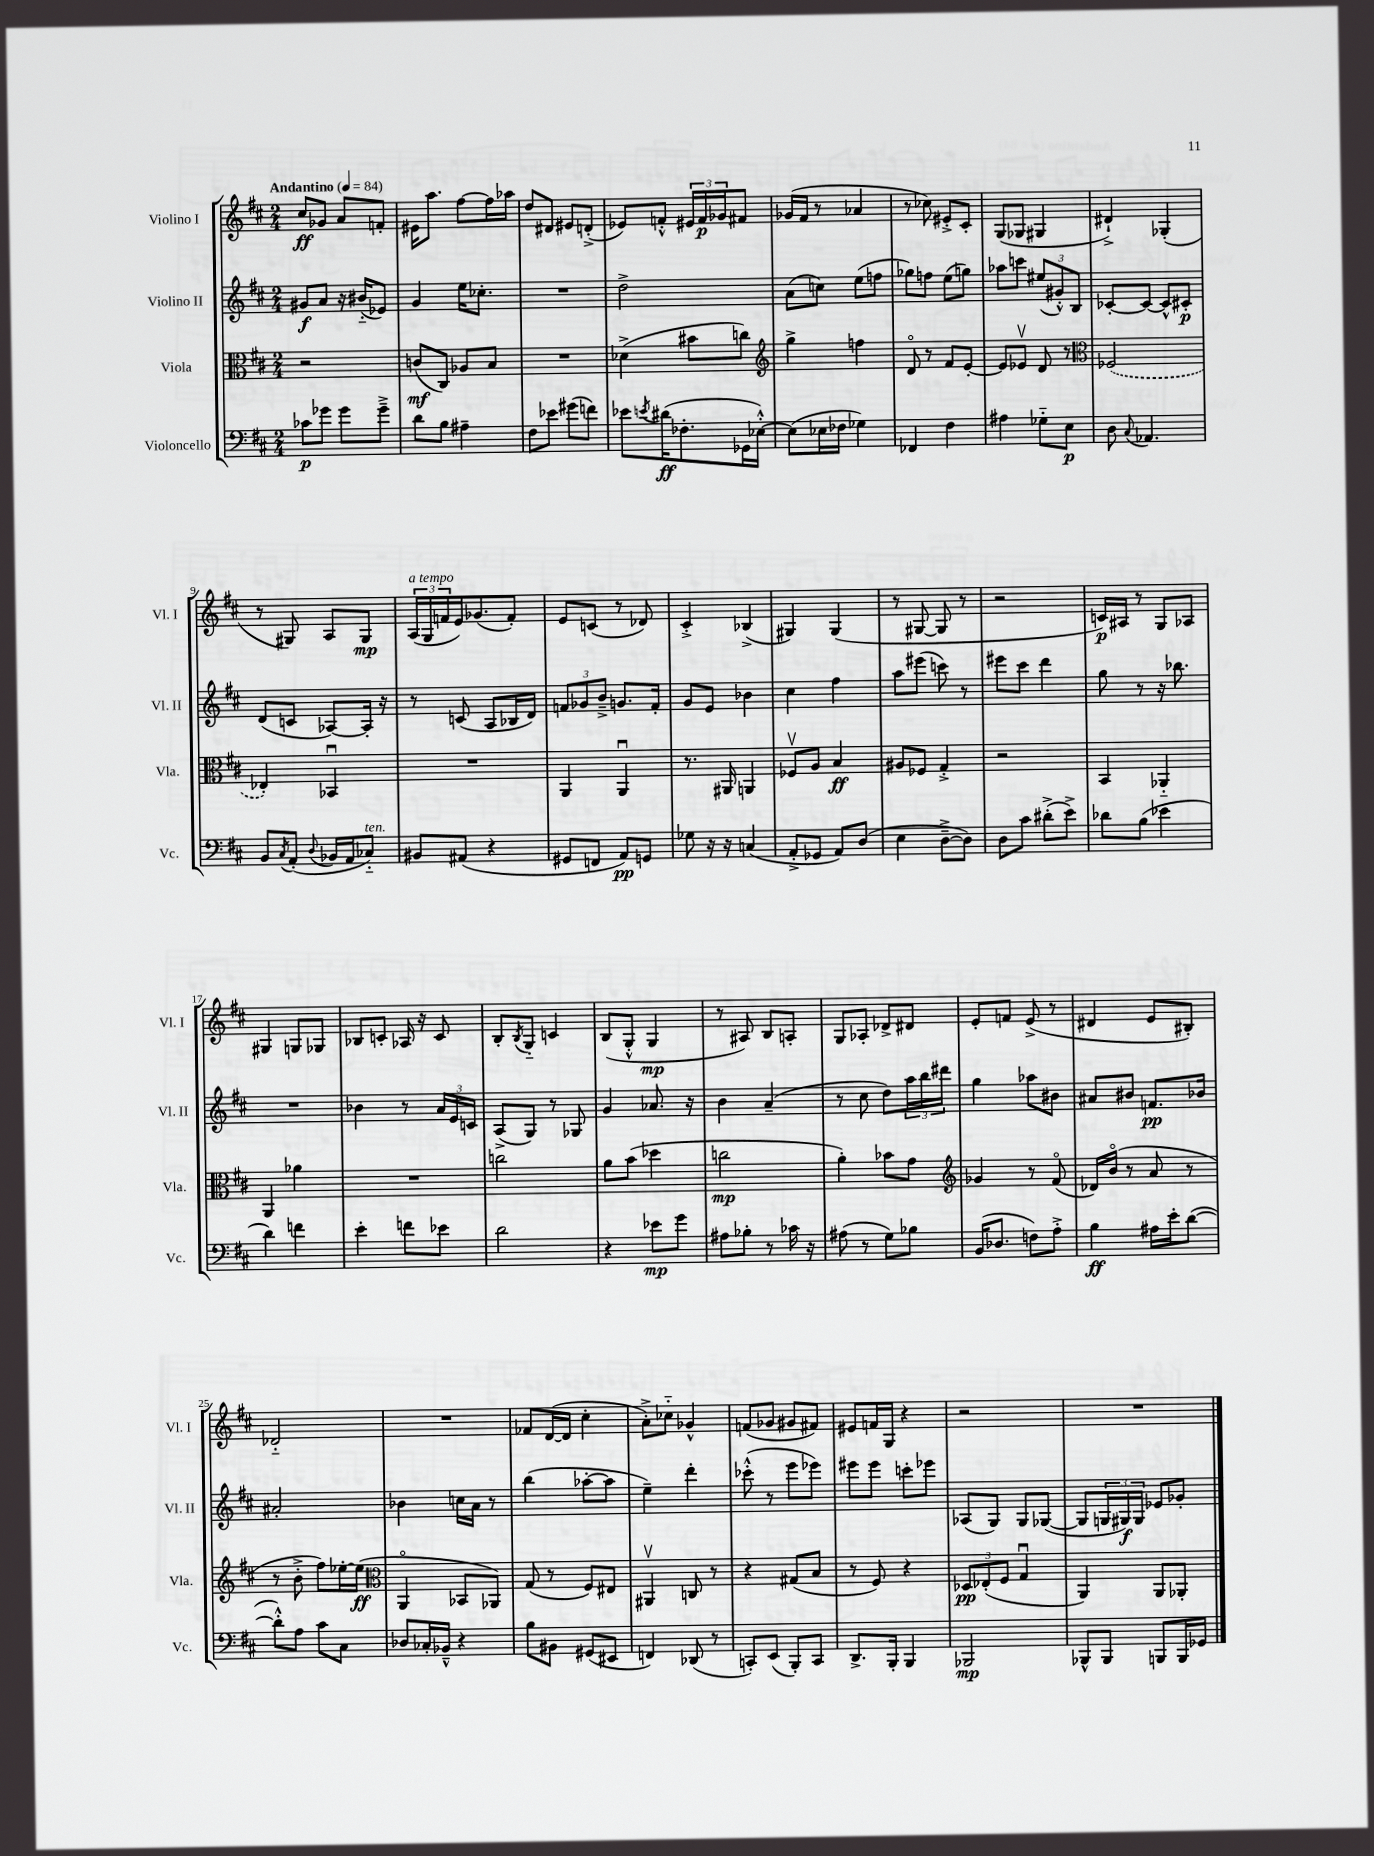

**kern	**dynam	**kern	**dynam	**kern	**dynam	**kern	**dynam
*part4	*part4	*part3	*part3	*part2	*part2	*part1	*part1
*staff4	*staff4	*staff3	*staff3	*staff2	*staff2	*staff1	*staff1
*I"Violoncello	*	*I"Viola	*	*I"Violino II	*	*I"Violino I	*
*I'Vc.	*	*I'Vla.	*	*I'Vl. II	*	*I'Vl. I	*
*clefF4	*	*clefC3	*	*clefG2	*	*clefG2	*
*k[f#c#]	*	*k[f#c#]	*	*k[f#c#]	*	*k[f#c#]	*
*M2/4	*	*M2/4	*	*M2/4	*	*M2/4	*
*MM84	*	*MM84	*	*MM84	*	*MM84	*
=1	=1	=1	=1	=1	=1	=1	=1
!	!	!	!	!	!	!LO:TX:a:B:t=Andantino	!
8c-X\L	p	2r	.	8g#X/L	f	8cc#/L	ff
8g-X\J	.	.	.	8a/J	.	8g-X/J	.
8g-\L	.	.	.	16r	.	8a/L	.
.	.	.	.	(16b#X/KL	.	.	.
8g-~^\J	.	.	.	8e-X/J)	.	8fn'/J	.
=2	=2	=2	=2	=2	=2	=2	=2
8d\L	.	(8cn/L	mf	4g/	.	16e#X\KL	.
.	.	.	.	.	.	8.aa\J	.
8B\J	.	8C#/J)	.	.	.	.	.
4A#X~\	.	8A-X/L	.	16ee\KL	.	[8ff#\L	.
.	.	.	.	8.cc-X'\J	.	.	.
.	.	8B/J	.	.	.	16ff#\L]	.
.	.	.	.	.	.	16aa-X\JJ	.
=3	=3	=3	=3	=3	=3	=3	=3
8F#\L	.	2r	.	2r	.	8dd/L	.
8e-X\J	.	.	.	.	.	8d#X/J	.
(8g#X\L	.	.	.	.	.	8e#X/L	.
8fn\J)	.	.	.	.	.	(8dn'^/J	.
=4	=4	=4	=4	=4	=4	=4	=4
8e-X\L	.	(4d-X^\	.	2dd^\	.	8e-X/L)	.
8qen/	.	.	.	.	.	.	.
(16d#X\K	ff	.	.	.	.	8fn'^^/J	.
8.F-X'\	.	.	.	.	.	.	.
.	.	8b#X\L	.	.	.	24e#X/LL	.
.	.	.	.	.	.	24f/	p
.	.	.	.	.	.	24g-X/J	.
16GG-X\L	.	8ccn\J)	.	.	.	8f#X/J	.
[16E-X'^^\JJ)	.	.	.	.	.	.	.
=5	=5	=5	=5	=5	=5	=5	=5
*	*	*clefG2	*	*	*	*	*
(8E-\L]	.	4gg^\	.	(8a\L	.	(16g-X/LL	.
.	.	.	.	.	.	16f#/JJ	.
16E-X\L	.	.	.	8ccn\J)	.	8r	.
16F-X\JJ	.	.	.	.	.	.	.
4G-X\)	.	4ffn\	.	(8ee\L	.	4a-X/	.
.	.	.	.	8ffn\J	.	.	.
=6	=6	=6	=6	=6	=6	=6	=6
4FF-X/	.	8d/	.	8gg-X\L)	.	8r	.
.	.	8r	.	8ffn\J	.	8cc-X\)	.
4F#\	.	8f#/L	.	(8ee\L	.	8e#X'^/L	.
.	.	[8e'/J	.	8ggn\J)	.	8c#'/J	.
=7	=7	=7	=7	=7	=7	=7	=7
4A#X\	.	8e/L]	.	8aa-X\L	.	(8G/L	.
.	.	8e-Xv/J	.	8cccn\J	.	8G-X/J	.
8G-X\L	.	8d/	.	(12ee#X/L	.	4G#X/	.
.	.	.	.	12g#X'^^/)	.	.	.
8E\J	p	8r	.	.	.	.	.
.	.	.	.	12B/J	.	.	.
=8	=8	=8	=8	=8	=8	=8	=8
*	*	*clefC3	*	*	*	*	*
8D\	.	(2F-X/	.	[8c-X'/L	.	4d#X`^/)	.
8qqC#/	.	.	.	.	.	.	.
4.AA-X/	.	.	.	8c-/J_	.	.	.
.	.	.	.	8c-^^/L]	.	(4G-X'/	.
.	.	.	.	8c#X'/J	p	.	.
!!LO:LB:g=z
=9	=9	=9	=9	=9	=9	=9	=9
8BB/L	.	4E-X'/)	.	(8d/L	.	8r	.
8qC#/	.	.	.	.	.	.	.
(8AA'/J	.	.	.	8cn/J	.	8G#X/)	.
8qqD/	.	.	.	.	.	.	.
16BB-X/LL	.	4BB-Xu/	.	[8A-X/L)	.	8A/L	.
16AA/J	.	.	.	.	.	.	.
!LO:TX:a:i:t=ten.	!	!	!	!	!	!	!
8C-X/J)	.	.	.	16A-'/Jk]	.	8G#/J	mp
.	.	.	.	16r	.	.	.
=10	=10	=10	=10	=10	=10	=10	=10
!	!	!	!	!	!	!LO:TX:a:i:t=a tempo	!
8BB#X/L	.	2r	.	8r	.	(24A/LL	.
.	.	.	.	.	.	24G/	.
.	.	.	.	.	.	24fn/	.
(8AA#X/J	.	.	.	(8cn/	.	16e/J)	.
.	.	.	.	.	.	(8.g-X/	.
4r	.	.	.	8A/L	.	.	.
.	.	.	.	16B-X/L	.	8f'/J)	.
.	.	.	.	16d/JJ)	.	.	.
=11	=11	=11	=11	=11	=11	=11	=11
8GG#X/L	.	4AA/	.	12fn/L	.	8e/L	.
.	.	.	.	12g-X/	.	.	.
8FFn/J	.	.	.	.	.	(8cn/J	.
.	.	.	.	12b~^/J	.	.	.
8AA/L)	pp	4AAu/	.	8.gn/L	.	8r	.
8GGn/J	.	.	.	.	.	8d-X/)	.
.	.	.	.	16f'/Jk	.	.	.
=12	=12	=12	=12	=12	=12	=12	=12
8G-X\	.	8.r	.	8g/L	.	4c#'^/	.
16r	.	.	.	8e/J	.	.	.
16r	.	16AA#X/	.	.	.	.	.
(4Cn/	.	4AAn/	.	4b-X\	.	(4B-X^/	.
=13	=13	=13	=13	=13	=13	=13	=13
8AA'^/L	.	8F-Xv/L	.	4cc#\	.	4G#X/)	.
8GG-X/J	.	8A/J	.	.	.	.	.
8AA/L)	.	4B/	ff	4ff#\	.	(4G#/	.
(8D/J	.	.	.	.	.	.	.
=14	=14	=14	=14	=14	=14	=14	=14
4E\	.	8A#X/L	.	8aa\L	.	8r	.
.	.	8F-X/J	.	(8eee#X\J	.	[8G#X/	.
[8D~^\L	.	4G'^/	.	8cccn\)	.	8G#/]	.
8D\J])	.	.	.	8r	.	8r	.
=15	=15	=15	=15	=15	=15	=15	=15
8D\L	.	2r	.	8eee#X\L	.	2r	.
8c#\J	.	.	.	8ccc#\J	.	.	.
(8d#X'^\L	.	.	.	4ddd\	.	.	.
8e^\J)	.	.	.	.	.	.	.
=16	=16	=16	=16	=16	=16	=16	=16
8d-X\L	.	4BB/	.	8gg\	.	16cn/LL)	p
.	.	.	.	.	.	16A#X/JJ	.
(8B\J	.	.	.	8r	.	8r	.
4e-X\	.	4AA-X/	.	16r	.	8G/L	.
.	.	.	.	8.bb-X\	.	.	.
.	.	.	.	.	.	8A-X/J	.
!!LO:LB:g=z
=17	=17	=17	=17	=17	=17	=17	=17
4d\)	.	4AA/	.	2r	.	4G#X/	.
4fn\	.	4a-X\	.	.	.	8Gn/L	.
.	.	.	.	.	.	8G-X/J	.
=18	=18	=18	=18	=18	=18	=18	=18
4e'\	.	2r	.	4b-X\	.	8B-X/L	.
.	.	.	.	.	.	8cn'/J	.
8fn\L	.	.	.	8r	.	16A-X/	.
.	.	.	.	.	.	16r	.
8e-X\J	.	.	.	24a/LL	.	8c/	.
.	.	.	.	24e/	.	.	.
.	.	.	.	24cn/JJ	.	.	.
=19	=19	=19	=19	=19	=19	=19	=19
2d\	.	2ccn\	.	(8A^/L	.	8B'/L	.
.	.	.	.	.	.	8qB/	.
.	.	.	.	8G/J)	.	8G/J	.
.	.	.	.	8r	.	4cn/	.
.	.	.	.	8G-X/	.	.	.
=20	=20	=20	=20	=20	=20	=20	=20
4r	.	8a\L	.	4g/	.	(8B/L	.
.	.	(8b\J	.	.	.	8G'^^/J	.
8e-X\L	mp	4dd-X\	.	8.a-X/	.	4G/	mp
8g\J	.	.	.	.	.	.	.
.	.	.	.	16r	.	.	.
=21	=21	=21	=21	=21	=21	=21	=21
8A#X\L	.	2ccn\	mp	4b\	.	8r	.
8B-X'\J	.	.	.	.	.	8A#X/)	.
8r	.	.	.	(4a~/	.	8B/L	.
16c-X\	.	.	.	.	.	8An'/J	.
16r	.	.	.	.	.	.	.
=22	=22	=22	=22	=22	=22	=22	=22
(8A#X\	.	4a'\)	.	8r	.	8G/L	.
8r	.	.	.	8cc#\	.	8A-X'/J	.
8G\L)	.	8b-X\L	.	8dd\L)	.	8d-X^/L	.
8B-X\J	.	8g\J	.	24aa\L	.	8d#X/J	.
.	.	.	.	24bb\	.	.	.
.	.	.	.	24ddd#X\JJ	.	.	.
=23	=23	=23	=23	=23	=23	=23	=23
*	*	*clefG2	*	*	*	*	*
(16BB/KL	.	4g-X/	.	4gg\	.	8e'/L	.
8.D-X/J	.	.	.	.	.	.	.
.	.	.	.	.	.	8fn/J	.
8Fn\L)	.	8r	.	8aa-X\L	.	(8e^/	.
8A'^\J	.	(8f#/	.	8b#X\J	.	8r	.
=24	=24	=24	=24	=24	=24	=24	=24
4B\	ff	16d-X/LL)	.	8a#X/L	.	4d#X/	.
.	.	(16b/JJ	.	.	.	.	.
.	.	8r	.	8b#X/J	.	.	.
16A#X\LL	.	8a/	.	8.fn/L	pp	8e/L	.
16e'\J	.	.	.	.	.	.	.
([8d\J	.	8r	.	.	.	8B#X'/J)	.
.	.	.	.	16b-X/Jk	.	.	.
!!LO:LB:g=z
=25	=25	=25	=25	=25	=25	=25	=25
8d'^^\L])	.	8r	.	2a#X'/	.	2d-X/	.
8A\J	.	8b'^\	.	.	.	.	.
8c#\L	.	8ff#\L)	.	.	.	.	.
8C#\J	.	[16ee-X'\L	.	.	.	.	.
.	.	(16ee-\JJ]	ff	.	.	.	.
=26	=26	=26	=26	=26	=26	=26	=26
*	*	*clefC3	*	*	*	*	*
8D-X/L	.	4AA/	.	4b-X\	.	2r	.
16C-X'/L	.	.	.	.	.	.	.
16BB-X~^^/JJ	.	.	.	.	.	.	.
4r	.	8BB-X/L	.	16ccn\LL	.	.	.
.	.	.	.	16a\JJ	.	.	.
.	.	8AA-X/J)	.	8r	.	.	.
=27	=27	=27	=27	=27	=27	=27	=27
8B\L	.	(8G/	.	(4bb\	.	8f-X/L	.
8BB#X\J	.	8r	.	.	.	([16d/L	.
.	.	.	.	.	.	16d/JJ]	.
(8GG#X/L	.	8F#/L)	.	[8aa-X'\L	.	4cc#'\	.
8EE#X/J	.	8E#X/J	.	8aa-\J]	.	.	.
=28	=28	=28	=28	=28	=28	=28	=28
4FFn/)	.	4AA#Xv/	.	4ee~\)	.	8a'^\L)	.
.	.	.	.	.	.	8cc-X\J	.
(8DD-X/	.	8Cn/	.	4ddd'\	.	4g-X^^/	.
8r	.	8r	.	.	.	.	.
=29	=29	=29	=29	=29	=29	=29	=29
8CCn'/L)	.	4r	.	(8ccc-X'^^\	.	(8fn/L	.
(8EE/J	.	.	.	8r	.	8g-X/J	.
8BBB'/L)	.	(8G#X/L	.	8eee\L	.	8g#X/L	.
8CC/J	.	8B/J	.	8eee-X\J)	.	8f#X/J)	.
=30	=30	=30	=30	=30	=30	=30	=30
8.DD^/L	.	8r	.	8eee#X\L	.	8e#X/L	.
.	.	8F#/)	.	8eee#\J	.	16fn/L	.
16BBB'/Jk	.	.	.	.	.	16G/JJ	.
4BBB/	.	4r	.	8cccn'\L	.	4r	.
.	.	.	.	8eee-X\J	.	.	.
=31	=31	=31	=31	=31	=31	=31	=31
2BBB-X/	mp	12D-X/L	pp	(8A-X/L	.	2r	.
.	.	(12E-X'/	.	.	.	.	.
.	.	.	.	8G/J)	.	.	.
.	.	12F#/J	.	.	.	.	.
.	.	4Gu/	.	8G/L	.	.	.
.	.	.	.	([8G-X/J	.	.	.
=32	=32	=32	=32	=32	=32	=32	=32
8BBB-X^^/L	.	4AA/)	.	8G-/L]	.	2r	.
8BBB-/J	.	.	.	24Gn/L	.	.	.
.	.	.	.	24G#X/)	f	.	.
.	.	.	.	24G#/JJ	.	.	.
8BBBn/L	.	8AA/L	.	8e-X/L	.	.	.
16BBB/L	.	8AA-X'/J	.	8g-X'/J	.	.	.
16GG-X/JJ	.	.	.	.	.	.	.
==	==	==	==	==	==	==	==
*-	*-	*-	*-	*-	*-	*-	*-
